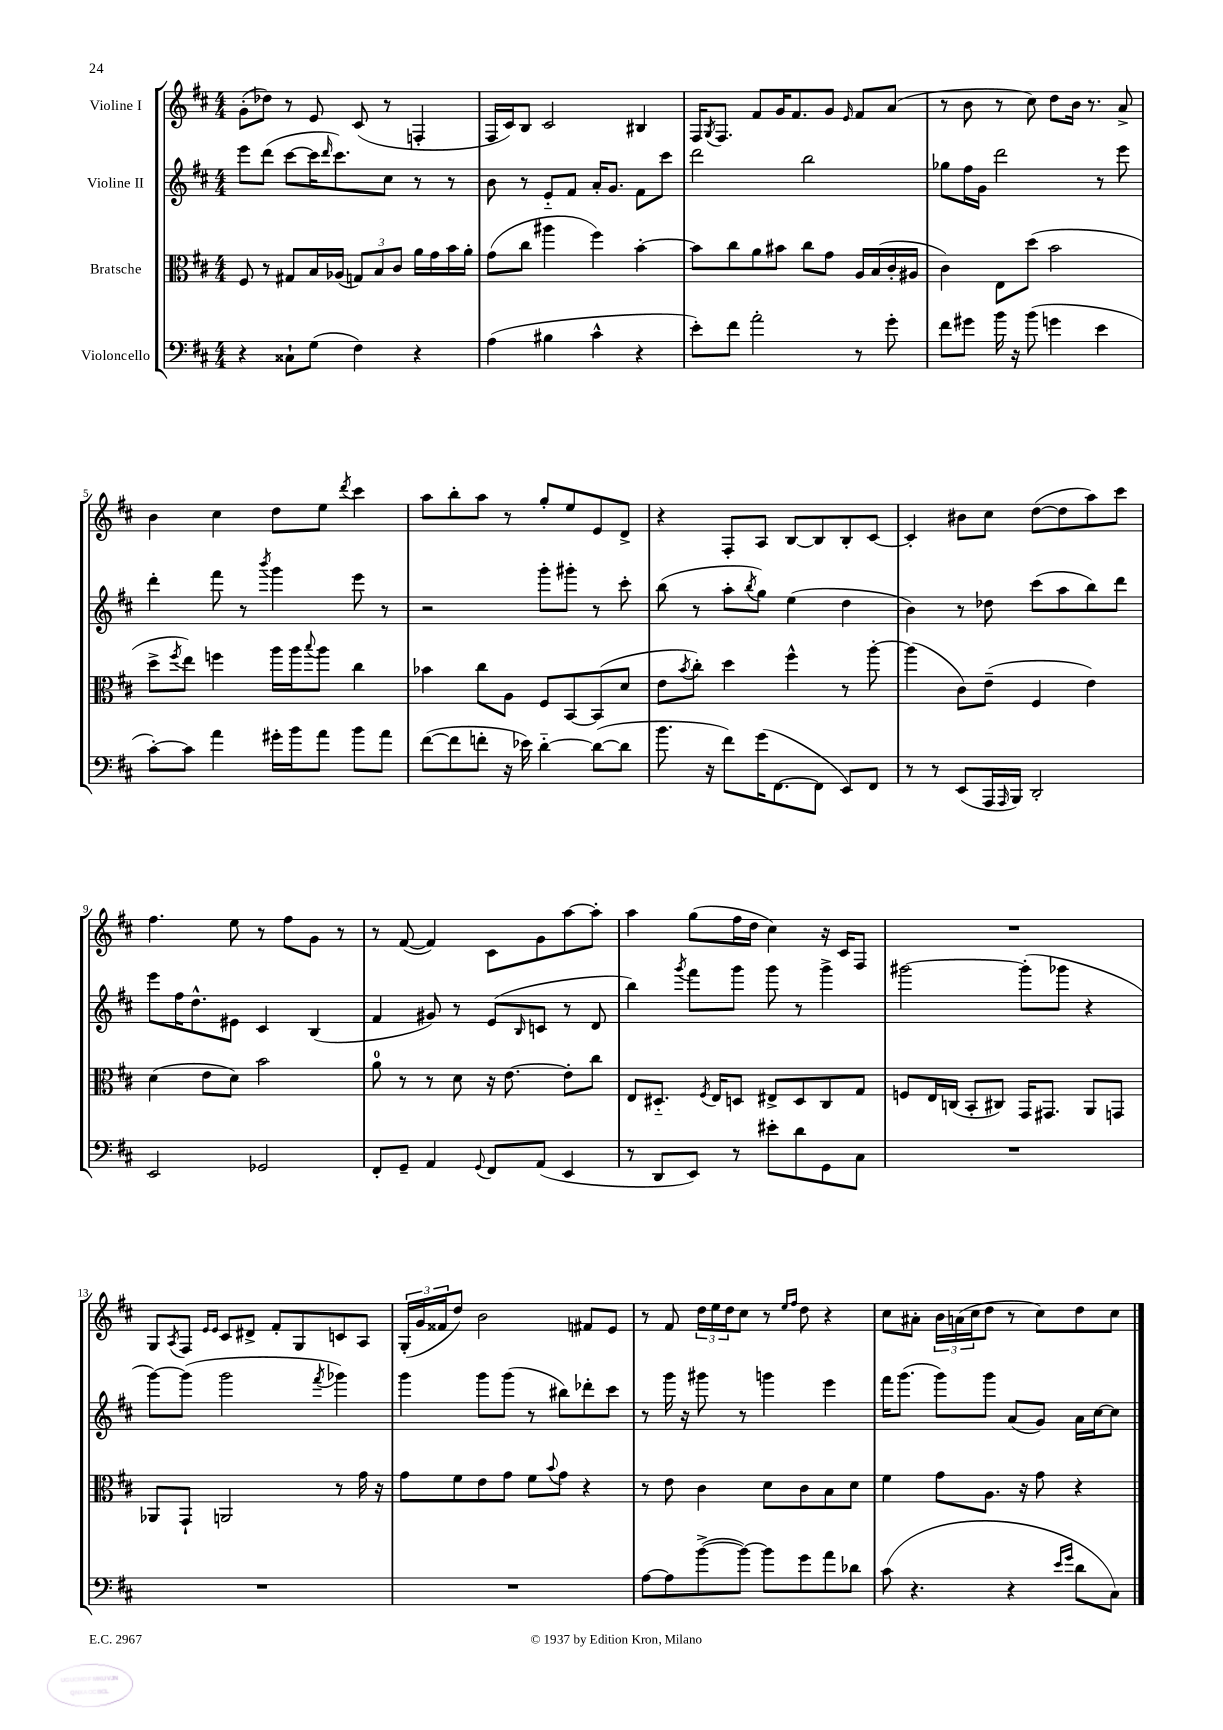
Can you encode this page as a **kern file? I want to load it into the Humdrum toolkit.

**kern	**kern	**kern	**kern
*staff4	*staff3	*staff2	*staff1
*clefF4	*clefC3	*clefG2	*clefG2
*k[f#c#]	*k[f#c#]	*k[f#c#]	*k[f#c#]
*M4/4	*M4/4	*M4/4	*M4/4
4r	8F#	8eee	(8g'
.	8r	(8ddd	8dd-)
8C##`	8G#	[8ccc#	8r
(8G	16B	16ccc#]	8e
.	.	16qqddd	.
.	(16A-	8.ccc#)	.
4F#)	12G)	.	(8c#
.	12B	.	.
.	.	8cc#	8r
.	12c#	.	.
4r	16a	8r	4F'
.	16g	.	.
.	16b	8r	.
.	16a'	.	.
=	=	=	=
(4A	(8g	8b	16F#
.	.	.	16c#)
.	8cc#	8r	8B
4B#	4aa#	8e'~	2c#
.	.	8f#	.
4c#^^	4ff#)	16a'	.
.	.	8.g	.
4r	[4b'	8f#	4B#
.	.	8ccc#	.
=	=	=	=
8e')	8b]	2ddd	16F#
.	.	.	8qG
.	.	.	8.F#
8f#	8cc#	.	.
2a'	8a	.	8f#
.	8b#	.	16g
.	.	.	8.f#
.	8cc#	2bb	.
.	8g	.	8g
.	.	.	16qqe
8r	16A	.	8f#
.	(16B	.	.
8g'	16c#'	.	(8a
.	16A#	.	.
=	=	=	=
8f#	4c#)	8gg-	8r
8g#	.	16ff#	8b
.	.	16g	.
16b	8E	2ddd	8r
16r	.	.	.
(8b	(8dd	.	8cc#)
4g	2b	.	8dd
.	.	.	16b
.	.	.	8.r
4e	.	8r	.
.	.	8eee	8a^
=	=	=	=
[8c#')	8dd^	4ddd'	4b
.	8qff#	.	.
8c#]	8ee)	.	.
4a	4ff	8fff#	4cc#
.	.	8r	.
.	.	8qbbb	.
16g#'	16aa	4ggg	8dd
16b	16aa	.	.
.	8qqbb	.	.
8a	8aa	.	8ee
.	.	.	8qddd
8b	4cc#	8eee	4ccc#
8a	.	8r	.
=	=	=	=
([8f#	4b-	2r	8aa
8f#]	.	.	8bb'
8f'	8cc#	.	8aa
16r	8A	.	8r
16e-)	.	.	.
[4d'~	8F#	8ggg'	8gg'
.	[8BB	8ggg#'	8ee
(8d_	(8BB]	8r	8e
8d]	8d	8ccc#'	8d^
=	=	=	=
8.b	8e	(8bb	4r
.	8qb	.	.
.	8cc#')	8r	.
16r	.	.	.
8f#)	4dd	8aa'	8F#'
.	.	8qbb	.
(16g	.	8gg)	8A
[8.FF#	.	.	.
.	4ff#^^	(4ee	[8B
8FF#]	.	.	8B]
8EE)	8r	4dd	8B'
8FF#	[8aa'	.	[8c#
=	=	=	=
8r	(4aa]	4b)	4c#']
8r	.	.	.
(8EE	8c#)	8r	8b#
16AAA	(8e~	8dd-	8cc#
16qqAAA	.	.	.
16BBB)	.	.	.
2DD'	4F#	(8ccc#	([8dd
.	.	8aa	8dd]
.	4e)	8bb)	8aa)
.	.	8ddd	8ccc#
=	=	=	=
2EE	(4d	8eee	4.ff#
.	.	16ff#	.
.	.	8.dd^^	.
.	8e	.	.
.	8d)	8e#	8ee
2GG-	2b	4c#	8r
.	.	.	8ff#
.	.	(4B	8g
.	.	.	8r
=	=	=	=
8FF#'	8a	4f#	8r
8GG~	8r	.	([8f#
4AA	8r	8g#)	4f#])
.	8d	8r	.
8qqGG	.	.	.
8FF#	16r	(8e	8c#
.	[8.e	.	.
.	.	16qqB	.
(8AA	.	8c	8g
4EE	8e']	8r	[8aa
.	8cc#	8d	8aa']
=	=	=	=
8r	8E	4bb)	4aa
8DD	8.D#'~	.	.
.	.	8qggg	.
8EE)	.	8fff#	(8gg
.	8qF#	.	.
.	16E	.	.
8r	8D	8ggg	16ff#
.	.	.	16dd
8e#'	8E#^	8ggg	4cc#)
8d	8D	8r	.
8GG	8C#	4ggg^	16r
.	.	.	16c#
8C#	8G	.	8F#
=	=	=	=
1r	8F	[2ggg#	1r
.	16E	.	.
.	(16C	.	.
.	8BB'	.	.
.	8C#)	.	.
.	16GG	(8ggg#']	.
.	8.GG#	.	.
.	.	8ggg-	.
.	8AA	4r	.
.	8GG	.	.
=	=	=	=
1r	8AA-	[8ggg)	8G
.	.	.	8qA
.	8GG`	(8ggg]	8F#
.	.	.	16qqe
.	.	.	16qqe
.	2AA	2ggg	8c#
.	.	.	8d#^
.	.	.	8f#'
.	.	.	8G
.	.	8qfff#	.
.	8r	4ggg-)	8c
.	16g	.	8A
.	16r	.	.
=	=	=	=
1r	8g	4ggg	(24G'
.	.	.	24g
.	.	.	24f##
.	8f#	.	8dd)
.	8e	8ggg	2b
.	8g	(8ggg	.
.	8f#	8r	.
.	8qqb	.	.
.	8g	8bb#)	.
.	4r	8ddd-'	8f#
.	.	8ccc#	8e
=	=	=	=
[8A	8r	8r	8r
8A]	8e	16ggg	8f#
.	.	16r	.
([8b^	4c#	8ggg#	24dd
.	.	.	24ee
.	.	.	24dd
8b_)	.	8r	8cc#
8b]	8d	4ggg	8r
.	.	.	16qqee
.	.	.	16qqff#
8g	8c#	.	8dd
8a	8B	4eee	4r
8d-	8d	.	.
=	=	=	=
(8c#	4f#	16fff#	8cc#
.	.	(8.ggg	.
4.r	.	.	8a#'
.	8g	8ggg)	24b
.	.	.	(24a
.	.	.	24cc#
.	8.A	8ggg	8dd
4r	.	(8a	8r
.	16r	.	.
.	8g	8g)	8cc#)
16qqe	.	.	.
16qqg	.	.	.
8d	4r	16a	8dd
.	.	[16cc#	.
8C#)	.	8cc#]	8cc#
==	==	==	==
*-	*-	*-	*-
